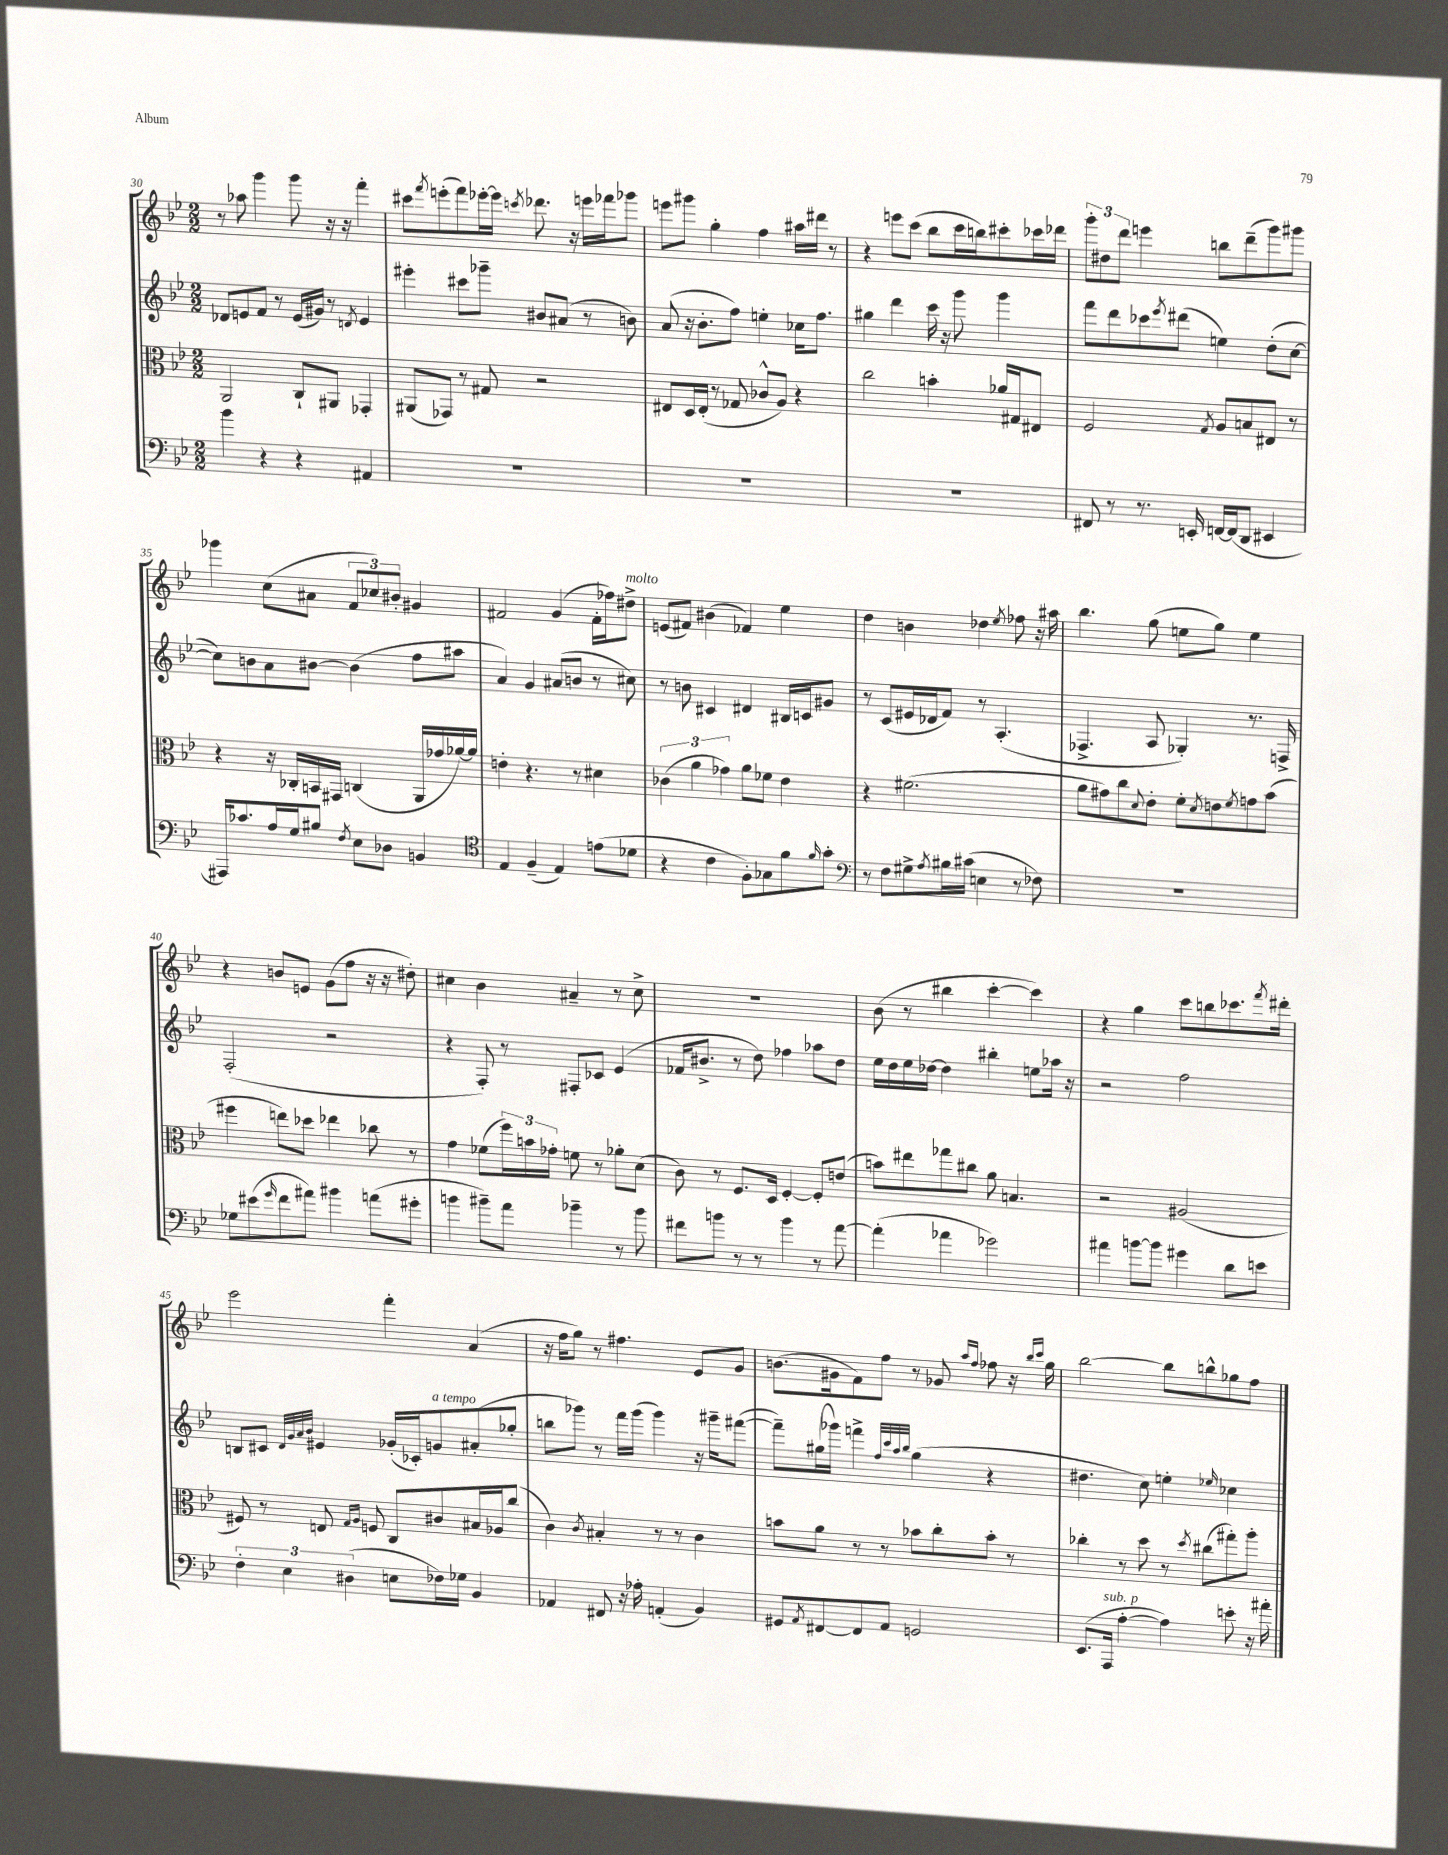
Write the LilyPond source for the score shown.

<<
\new StaffGroup <<
\new Staff = "s0" {
    \clef treble \key bes \major \numericTimeSignature \time 2/2
    r8 aes''8 g'''4 g'''8 r16 r16 f'''4-. |
    cis'''8 \acciaccatura { f'''8 } e'''8-.( f'''8) ees'''16~-. ees'''16 \acciaccatura { c'''8 } des'''8. r16 e'''16 fes'''16 ges'''8 |
    e'''8 gis'''8 g''4-. f''4 ais''16 dis'''16 r8 |
    r4 e'''8 c'''8( bes''8 c'''16 b''16) cis'''8-. ces'''16 des'''16 |
    \tuplet 3/2 { g'''8-. dis''8 d'''8 } e'''4 b''8 d'''8--( g'''8) gis'''8 |
    ges'''4 c''8( ais'8 \tuplet 3/2 { f'8 ces''8) bis'8-. } gis'4 |
    fis'2 g'4( fis'16-. fes''16) dis''8->^\markup { \italic "molto" } |
    e'8( fis'8) bis'4( fes'4) ees''4 |
    d''4 b'4 des''4 \acciaccatura { ees''8 } fes''8 r16 ais''16 |
    bes''4. g''8( e''8 g''8) e''4 |
    r4 b'8 e'8 g'8( f''8 r16 r16 dis''8-.) |
    cis''4 bes'4 ais'4-- r8 cis''8-> |
    R1 |
    bes'8( r8 bis''4 c'''4~-. c'''4) |
    r4 g''4 c'''8 b''8 ces'''8. \acciaccatura { f'''8 } dis'''16-. |
    ees'''2 f'''4-. a'4( |
    r16 f''16 g''8) r8 fis''4. ees'8 g'8 |
    b'8.( gis'16 f'8) f''8 r8 ges'8 \grace { a''16 f''16 } fes''8 r16 \grace { bes''16 c'''16 } g''16 |
    bes''2~ bes''8 b''8-^ ges''8 f''8 \bar "|." |
}
\new Staff = "s1" {
    \clef treble \key bes \major \numericTimeSignature \time 2/2
    des'8 e'8 f'8 r8 e'16( gis'16) r8 \acciaccatura { d'8 } e'4 |
    eis'''4-. cis'''8 ges'''8-- bis'8 ais'8( r8 b'8) |
    a'8( r16 bes'8.-. f''8) e''4-. ces''16 f''8. |
    gis''4 d'''4 c'''16 r16 g'''8 g'''4 |
    f'''8 d'''8 ces'''8 \acciaccatura { ees'''8 } dis'''8( e''4) d''8-.( c''8~ |
    c''8) b'8 a'8 bis'8~ bis'4( f''8 ais''8 |
    a'4) g'4 ais'8( b'8 r8 cis''8) |
    r8 b'8 cis'4 dis'4 bis16 c'16 gis'8 |
    r8 c'8( eis'16 des'16 f'8) r8 a4.-.( |
    fes4.-> a8 ges4-.) r8. f16-> |
    f2-.( r2 |
    r4 f8-.) r8 fis8-. ces'8 ees'4( |
    fes'16 bis'8.-> r8 d''8) fes''4 aes''8 d''8 |
    ees''16 d''16 ees''16 des''16~ des''4 bis''4-. e''8 aes''16 r16 |
    r2 f''2 |
    b8 cis'8 \grace { d'32 g'32 a'32 bes'32 } eis'4 ges'16-.( ces'16-.) g'8^\markup { \italic "a tempo" } ais'8-.( ges''8-. |
    b''8 ges'''8) r8 f'''16 ges'''16( ges'''4) r16 gis'''16-- fis'''8~( |
    fis'''8--) gis''16( ges'''16) f'''4-> \grace { f''32 c'''32 a''32 bes''32 } gis''4( r4 |
    dis''4. c''8) e''4-. \grace { ees''16 } ces''4 \bar "|." |
}
\new Staff = "s2" {
    \clef alto \key bes \major \numericTimeSignature \time 2/2
    a,2 c8-! ais,8 ges,4-. |
    ais,8( ges,8) r8 gis8 r2 |
    eis8 d16 eis16-.( r8 ges8 ces'8-^ a8) r4 |
    c''2 b'4-. aes'16 gis16 eis8 |
    f2 \acciaccatura { g8 } a8 b8 eis8 r8 |
    r4 r16 ces16-. b,16 gis,16 c4( a,16 ges'16 aes'16~) aes'16 |
    e'4-. r4. r8 dis'4 |
    \tuplet 3/2 { ces'4( a'4 ges'4) } a'8 fes'8 ees'4 |
    r4 fis'2.( |
    a'8 gis'8) c''8 \appoggiatura { d'8 } ees'8-. f'8-. \acciaccatura { d'8 } e'8 \acciaccatura { f'8 } g'8 bes'8( |
    fis''4 e''8) des''8 ees''4 ces''8 r8 |
    g'4 fes'8( \tuplet 3/2 { f''16) b'16 ges'16-. } f'8 r8 aes'8-. d'8( |
    c'8) r8 f8. d16 f4~-. f8-. e'8( |
    b'8) eis''8 ges''8 cis''8 a'8 b4. |
    r2 ais2( |
    fis8) r8 e8 \grace { g16 a16 } f8 c8 cis'8 bis16 aes16 c''8( |
    c'4) \acciaccatura { c'8 } bis4-. r8 r8 c'4 |
    b'8 a'8 r8 r8 bes'8 c''8-. bes'8-. r8 |
    ces''4-. r8 d''8 r8 \acciaccatura { d''8 } cis''8( gis''8-.) a''8-. \bar "|." |
}
\new Staff = "s3" {
    \clef bass \key bes \major \numericTimeSignature \time 2/2
    bes'4 r4 r4 ais,4 |
    R1 |
    R1 |
    R1 |
    fis,8 r8 r8. e,16-. f,16~ f,16( d,8 eis,4 |
    ais,,16) ces'8. a16 g16 bis8 \acciaccatura { f8 } ees8 des8 b,4 |
    \clef tenor ees4 f4--( ees4) e'8( des'8 |
    r4 c'4 f8-.) ges8 f'8 \grace { f'16 } g'8-. |
    \clef bass r8 f8 gis8-> \acciaccatura { a8 } bis16 cis'16( e4 r8 fes8) |
    R1 |
    ges8 eis'8( \grace { g'16 } f'8 ais'8) bis'4 a'8( gis'8-. |
    b'4 bis'8--) a'8 bes'4-- r8 bes'8 |
    fis'8 b'8 r8 r8 b'4 r8 a'8~ |
    a'4-.( aes'4 ges'2) |
    ais'4 b'8~ b'8 gis'4 d'8 e'8 |
    \tuplet 3/2 { f4-. ees4 dis4( } e8 fes16) ges16 bes,4 |
    aes,4 fis,8 r16 aes16-. a,4-.( bes,4) |
    gis,8 \acciaccatura { a,8 } fis,8~ fis,8 a,8 g,2 |
    ees,8.( a,,16^\markup { \italic "sub. p" } a4~-. a4) e'8-. r16 ais'16-. \bar "|." |
}
>>
>>
\layout { \context { \Score currentBarNumber = #30 } }
